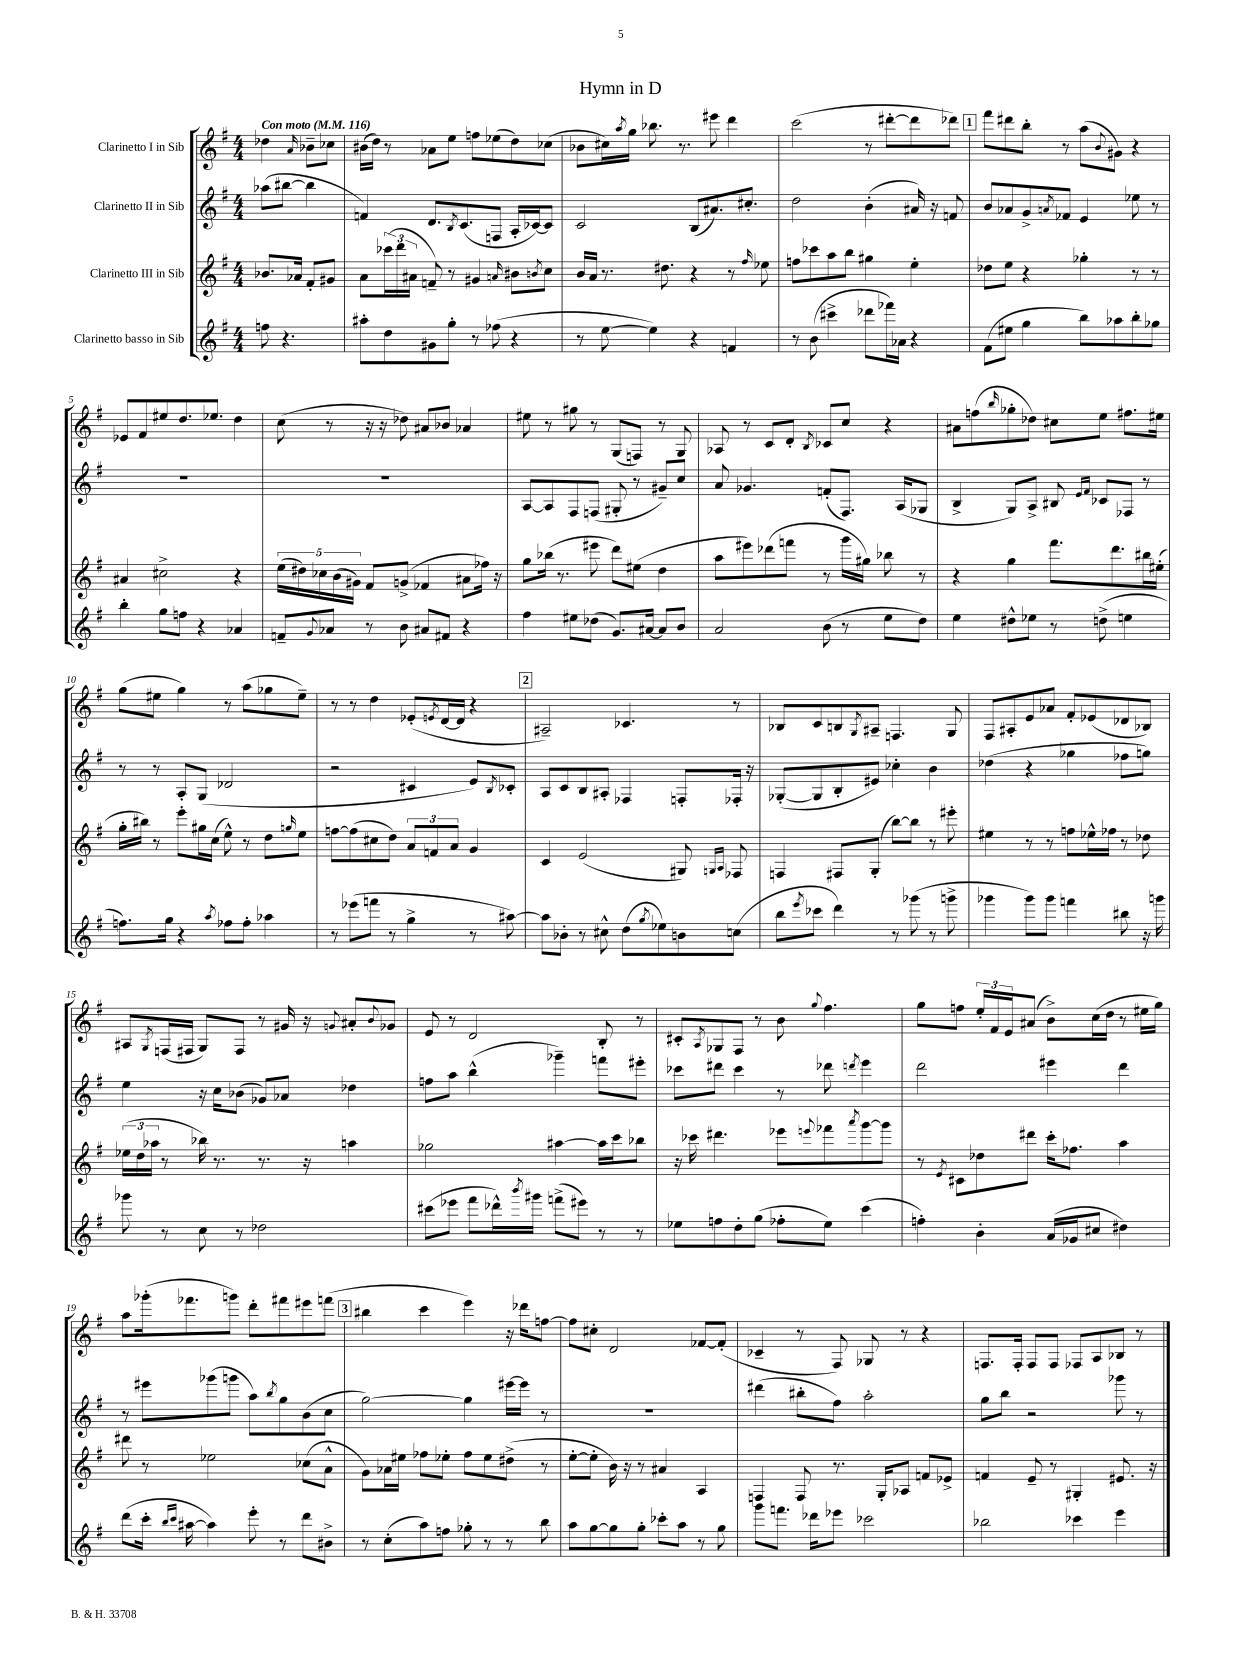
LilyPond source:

\header { title = "Hymn in D" }
<<
\new StaffGroup <<
\new Staff = "s0" \with { instrumentName = "Clarinetto I in Sib" } {
    \clef treble \key g \major \numericTimeSignature \time 4/4 \partial 2 \tempo "Con moto" 4 = 116
    des''4 \grace { a'16 } bes'8-- ces''8 |
    bis'16( d''16) r8 aes'8 e''8 f''8 ees''8( d''8) ces''8( |
    bes'8 cis''16) \acciaccatura { a''8 } g''16 bes''8. r8. eis'''8 d'''4 |
    c'''2( r8 dis'''8~-. dis'''8 des'''8) |
    \mark \markup { \box "1" } fis'''8 dis'''8 b''8-. r8 a''8( \appoggiatura { b'8 } gis'8) r4 |
    ees'8 fis'8 eis''8 d''8. ees''8. d''4 |
    c''8( r8 r16 r16 des''8) ais'8 bes'8 aes'4 |
    eis''8 r8 gis''8 r8 g8( f8) r8 g8 |
    aes8 r8 c'8 d'8-. \acciaccatura { b8 } ces'8 c''8 r4 |
    ais'8 f''8( \grace { b''16 } ges''8-. des''8) cis''8 e''8 fis''8. eis''16 |
    g''8( eis''8 g''4) r8 a''8( ges''8 eis''8--) |
    r8 r8 d''4 ees'8-.( \acciaccatura { e'8 } d'16~ d'16 r4 |
    \mark \markup { \box "2" } ais2--) ces'4. r8 |
    bes8 c'8 b8 \acciaccatura { g8 } ais8-- f4. g8 |
    fis8 ais8-. e'8 aes'8 fis'8-. ees'8( des'8 bes8) |
    ais8 \acciaccatura { g8 } f16( fis16 g8) fis8 r8 gis'16 r16 \appoggiatura { g'8 } ais'8-. \appoggiatura { b'8 } ges'8 |
    e'8 r8 d'2 b8-. r8 |
    cis'8-. \acciaccatura { a8 } ges8 fis8 r8 b'8 \appoggiatura { g''8 } fis''4. |
    g''8 f''8 \tuplet 3/2 { e''16-. fis'16 e'16 } ais'8( b'8->) c''16( d''16 r8 eis''16 g''16) |
    a''8 ges'''16-.( fes'''8. g'''8) d'''8-. fis'''8 eis'''8 f'''8( |
    \mark \markup { \box "3" } bis''4 c'''4 e'''4) r16 des'''16 f''8~ |
    f''8 cis''8-. d'2 fes'8~ fes'8-.( |
    ces'4-- r8 fis8) ges8 r8 r4 |
    f8. f16-. f8 f8 fes8 a8 bes8 r8 \bar "|." |
}
\new Staff = "s1" \with { instrumentName = "Clarinetto II in Sib" } {
    \clef treble \key g \major \numericTimeSignature \time 4/4 \partial 2
    aes''8( bis''8~ bis''4 |
    f'4) d'8. \acciaccatura { b8 } c'8.( f8 a16-. ces'16~) ces'8 |
    c'2 b8( ais'8.) cis''8.-. |
    d''2 b'4-.( ais'16) r16 f'8 |
    \mark \markup { \box "1" } b'8 aes'8 g'8-> \acciaccatura { a'8 } fes'8 e'4 ees''8 r8 |
    R1 |
    R1 |
    a8~ a8 fis8 f8( gis8-. r8 gis'8--) c''8 |
    a'8 ges'4. f'8-.( fis8.) a16( ges8 |
    b4-> g8) a8-> bis8 \grace { e'16 fis'16 } ces'8 fes8 r8 |
    r8 r8 a8-. g8( des'2 |
    r2 cis'4 e'8) \acciaccatura { b8 } ces'8-. |
    \mark \markup { \box "2" } a8 c'8 b8 ais8-. fes4 f8-. fes16-. r16 |
    ges8~-.( ges8 b8-. eis'8) ces''4-. b'4 |
    des''4( r4 ges''4 fes''8 g''8) |
    e''4 r16 c''16 bes'8( ges'8) aes'8 des''4 |
    f''8 a''8 b''4-^( ges'''4--) f'''8 eis'''8-. |
    ces'''8 dis'''8 ces'''4 r8 des'''8 \acciaccatura { d'''8 } e'''4 |
    d'''2 eis'''4 d'''4 |
    r8 eis'''8 ges'''8( g'''8 a''8) \acciaccatura { b''8 } g''8 b'8( c''8 |
    \mark \markup { \box "3" } g''2~) g''4 eis'''16~ eis'''16 r8 |
    R1 |
    dis'''4( bis''8-. fis''8) a''2-. |
    g''8 b''8 r2 ges'''8 r8 \bar "|." |
}
\new Staff = "s2" \with { instrumentName = "Clarinetto III in Sib" } {
    \clef treble \key g \major \numericTimeSignature \time 4/4 \partial 2
    bes'8. aes'16 fis'8-. gis'8 |
    a'8 \tuplet 3/2 { ces'''16( d'''16 ais'16 } f'8--) r8 gis'4 \grace { a'16 } bis'8 \acciaccatura { b'8 } c''8 |
    b'16 a'16 r8. dis''8. r4 r8 \grace { fis''16 } ees''8 |
    f''8 ces'''8 a''8 b''8 gis''4 e''4-. |
    \mark \markup { \box "1" } des''8 e''8 r4 ges''4-. r8 r8 |
    ais'4 cis''2-> r4 |
    \tuplet 5/4 { e''16( dis''16) ces''16 b'16( gis'16) } fis'8 g'8->( fes'4 ais'8 fes''16) r16 |
    g''8 bes''16( r8. eis'''8 d'''8) eis''8( d''4 |
    a''8 eis'''8) des'''8( f'''8 r8 g'''16 gis''16) bes''8 r8 |
    r4 g''4 fis'''8. d'''8. bis''16 eis''16-.( |
    g''16-. bis''16) r8 e'''8-. gis''16 c''16( e''8-^) r8 d''8 \grace { g''16 } e''8 |
    f''8~ f''8( cis''8 d''8) \tuplet 3/2 { a'8 f'8 a'8 } g'4 |
    \mark \markup { \box "2" } c'4 e'2( gis8) \grace { g16 a16 } fes8 |
    f4 fis8 g8-.( b''8~) b''8 r8 eis'''8-. |
    eis''4 r8 r8 f''8 ees''16-^ fes''16 r8 des''8 |
    \tuplet 3/2 { ees''16( d''16 aes''16 } r8 bes''16) r8. r8. r16 a''4 |
    ges''2 ais''4~ ais''16 c'''16 bes''8 |
    r16 ces'''16 dis'''4. ees'''8 \appoggiatura { e'''8 } fes'''8 \acciaccatura { a'''8 } g'''8~ g'''8 |
    r8 \acciaccatura { e'8 } cis'8 des''8 dis'''8 c'''16-. fes''8. a''4 |
    dis'''8 r8 ees''2 ces''8( a'8-^ |
    \mark \markup { \box "3" } g'8) aes'16 eis''16 fes''8 ees''8-. fes''8 ees''8 dis''8->( r8 |
    e''8~-. e''8-. b'16) r16 r8 ais'4 a4 |
    f4 f8 r8. g16-. aes8 f'8 ees'8-> |
    f'4 e'8-- r8 gis4-. eis'8. r16 \bar "|." |
}
\new Staff = "s3" \with { instrumentName = "Clarinetto basso in Sib" } {
    \clef treble \key g \major \numericTimeSignature \time 4/4 \partial 2
    f''8 r4. |
    ais''8-. d''8 gis'8 g''8-. r8 fes''8( r4 |
    r8 e''8~ e''4) r4 f'4 |
    r8 b'8( cis'''4-> des'''8 fes'''16) aes'16 r4 |
    \mark \markup { \box "1" } fis'8( eis''8 g''4 b''8) aes''8 b''8-. ges''8 |
    b''4-. g''8 f''8 r4 aes'4 |
    f'8-- \appoggiatura { g'8 } aes'8 r8 b'8 ais'8 fis'8 r4 |
    fis''4 eis''8 des''8( g'8.) ais'16~ ais'8 b'8 |
    a'2 b'8( r8 e''8 d''8) |
    e''4 dis''8-^ ees''8 r8 d''8->( e''4 |
    f''8.) g''16 r4 \acciaccatura { a''8 } fes''8 fes''8-. aes''4 |
    r8 ees'''8( f'''8 r8 g''4-> r8 ais''8~) |
    \mark \markup { \box "2" } ais''8 bes'8-. r8 cis''8-^ d''8( \acciaccatura { g''8 } ees''8) b'8 c''8( |
    b''8 \acciaccatura { e'''8 } ces'''8 d'''4) r8 ges'''8( r8 g'''8-> |
    ges'''4 ges'''8) ges'''8 f'''4 bis''8 r16 g'''16 |
    ges'''8 r8 c''8 r8 des''2 |
    cis'''8( ees'''8 fis'''8 des'''16-^) \acciaccatura { b'''8 } gis'''16 f'''8->( eis'''8) r8 r8 |
    ees''8 f''8 d''8-. g''8( fes''8-. ees''8) c'''4( |
    f''4-.) b'4-. a'16( ges'16 cis''8 dis''4) |
    d'''8( c'''16-. \grace { b''16 c'''16 } ais''16~ ais''4) e'''8-. r8 d'''8 bis'8-> |
    \mark \markup { \box "3" } r8 c''8-.( a''8) f''8 ges''8-. r8 r8 b''8 |
    a''8 g''8~ g''8 g''8-. ces'''8-. a''8 r8 g''8 |
    g'''8 f'''8. des'''16 ees'''8 ces'''2 |
    bes''2 ces'''4 e'''4 \bar "|." |
}
>>
>>
